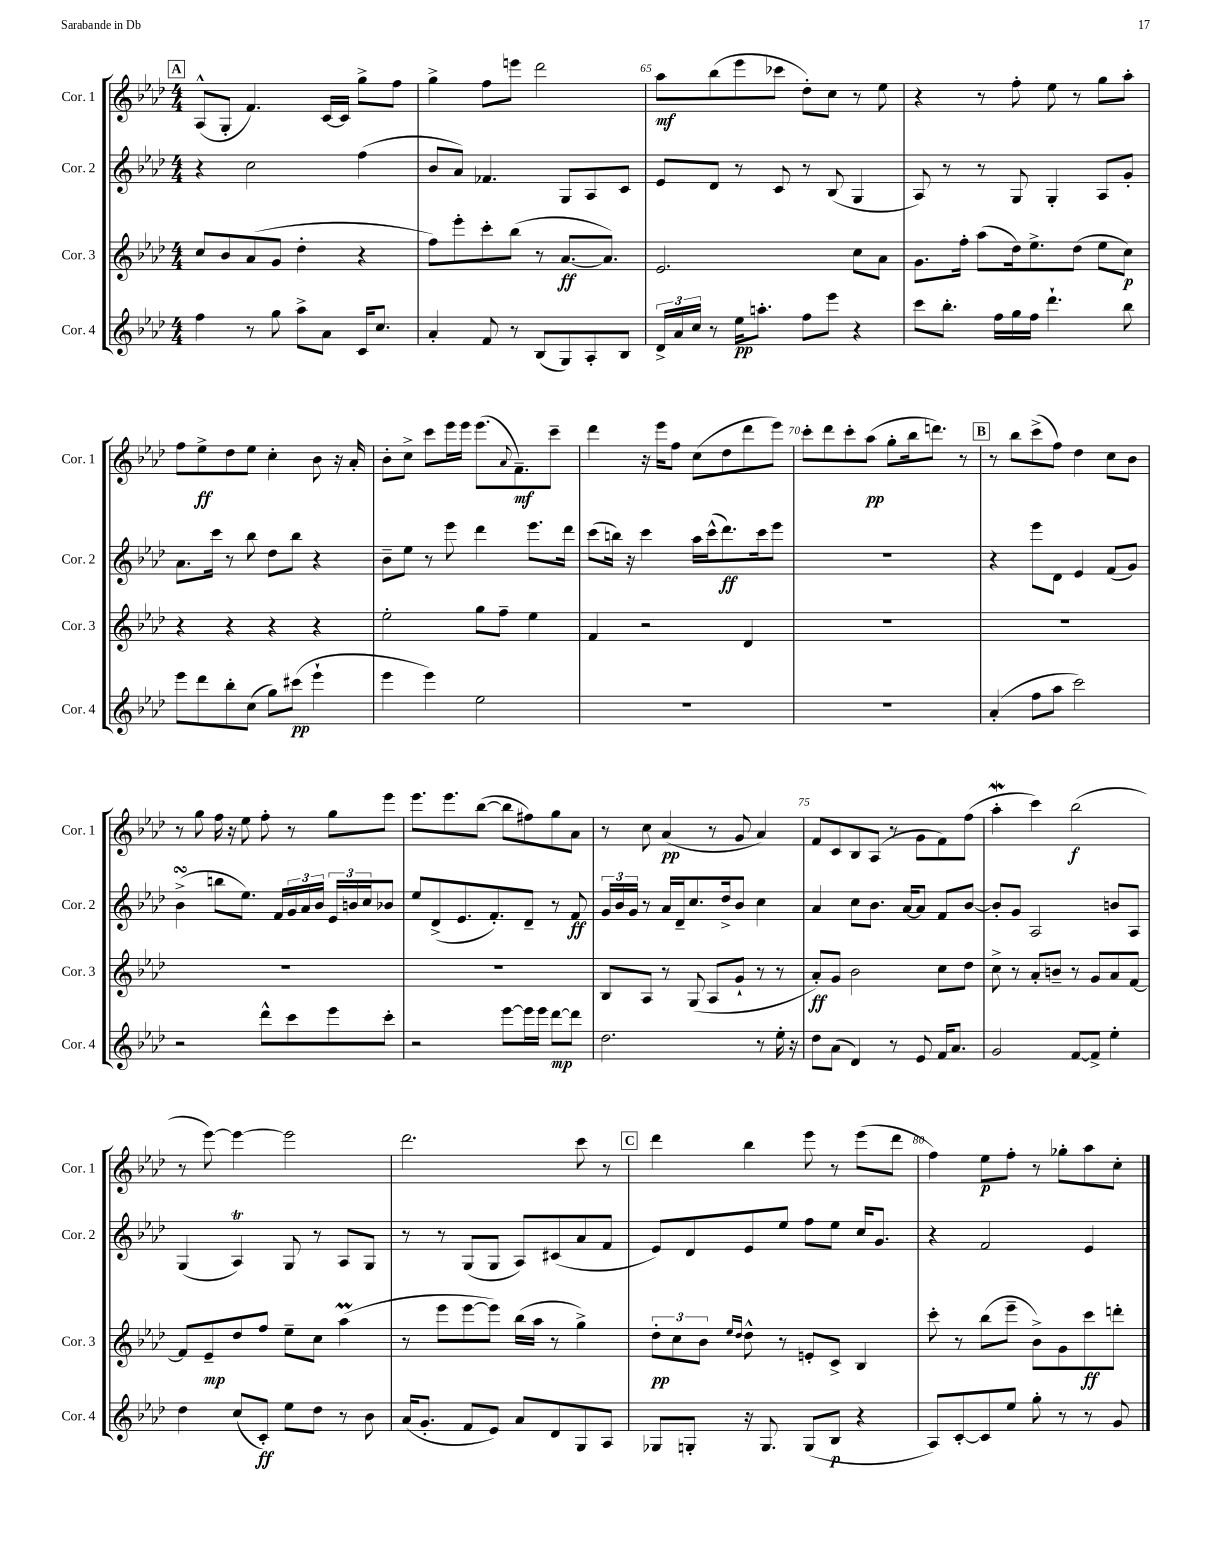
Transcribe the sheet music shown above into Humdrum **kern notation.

**kern	**kern	**kern	**kern
*staff4	*staff3	*staff2	*staff1
*clefG2	*clefG2	*clefG2	*clefG2
*k[b-e-a-d-]	*k[b-e-a-d-]	*k[b-e-a-d-]	*k[b-e-a-d-]
*M4/4	*M4/4	*M4/4	*M4/4
4ff	8cc	4r	(8A-^^
.	8b-	.	8G'
8r	(8a-	2cc	4.f)
8gg	8g	.	.
8aa-^	4dd-'	.	.
8a-	.	.	[16c
.	.	.	16c]
16c	4r	(4ff	8gg^
8.cc	.	.	.
.	.	.	8ff
=	=	=	=
4a-'	8ff)	8b-	4gg^
.	8eee-'	8a-)	.
8f	8ccc'	4.f-	8ff
8r	(8bb-	.	8eee
(8B-	8r	.	2ddd-
8G)	[8.a-	8G	.
8A-'	.	8A-	.
.	8.a-])	.	.
8B-	.	8c	.
=	=	=	=
24d-^	2.e-	8e-	8aa-
24a-	.	.	.
24cc	.	.	.
8r	.	8d-	(8bb-
16ee-	.	8r	8eee-
8.aa'	.	.	.
.	.	8c	8ccc-
8ff	.	8r	8dd-')
8eee-	.	(8B-	8cc
4r	8cc	4G	8r
.	8a-	.	8ee-
=	=	=	=
8ccc	8.g	8A-)	4r
8.bb-'	.	8r	.
.	16ff'	.	.
.	(8aa-	8r	8r
16ff	.	.	.
16gg	16dd-)	8G	8ff'
16ff	8.ee-^	.	.
4.ddd-`	.	4G'	8ee-
.	(8dd-	.	8r
.	8ee-	8A-	8gg
8bb-	8cc)	8g'	8aa-'
=	=	=	=
8eee-	4r	8.a-	8ff
8ddd-	.	.	8ee-^
.	.	16ccc	.
8bb-'	4r	8r	8dd-
(8cc	.	8bb-	8ee-
8gg)	4r	8dd-	4cc'
(8ccc#	.	8bb-	.
4eee-`	4r	4r	8b-
.	.	.	16r
.	.	.	16a-'
=	=	=	=
4eee-	2ee-'	8b-~	8b-'
.	.	8ee-	8cc^
4eee-)	.	8r	8ccc
.	.	8eee-	16eee-
.	.	.	16eee-
2ee-	8gg	4ddd-	(8.eee-
.	8ff~	.	.
.	.	.	8qqa-
.	.	.	8.f~)
.	4ee-	8.eee-	.
.	.	.	8ccc~
.	.	16ddd-	.
=	=	=	=
1r	4f	(8ccc	4ddd-
.	.	16bb)	.
.	.	16r	.
.	2r	4ccc	16r
.	.	.	16eee-
.	.	.	8ff
.	.	16aa-	(8cc
.	.	(16ccc^^	.
.	.	8.ddd-)	8dd-
.	4d-	.	8ddd-
.	.	16ccc	.
.	.	8eee-	8eee-)
=	=	=	=
1r	1r	1r	8ccc'
.	.	.	8ddd-
.	.	.	8ccc'
.	.	.	(8aa-
.	.	.	8gg'
.	.	.	16bb-
.	.	.	8.ddd)
.	.	.	8r
=	=	=	=
(4a-'	1r	4r	8r
.	.	.	8bb-
8ff	.	8eee-	(8ccc^
8aa-	.	8d-	8ff)
2ccc)	.	4e-	4dd-
.	.	(8f	8cc
.	.	8g)	8b-
=	=	=	=
2r	1r	(4b-^	8r
.	.	.	8gg
.	.	8bb	16ff
.	.	.	16r
.	.	8.ee-)	8ee-
8ddd-^^	.	.	8ff'
.	.	16f	.
8ccc	.	24g	8r
.	.	24a-	.
.	.	24b-	.
8eee-	.	24e-	8gg
.	.	24b	.
.	.	24cc	.
8ccc'	.	8b-	8eee-
=	=	=	=
2r	1r	8ee-	8.eee-
.	.	(8d-^	.
.	.	.	8.eee-
.	.	8.e-	.
.	.	.	([8bb-
.	.	8.f')	.
[8eee-	.	.	8bb-]
16eee-]	.	8d-~	8ff#)
16eee-	.	.	.
[8ddd-	.	8r	8gg
8ddd-]	.	8f	8a-
=	=	=	=
2.dd-	8B-	24g	8r
.	.	24b-	.
.	.	24g	.
.	8A-	8r	8cc
.	8r	16a-	(4a-
.	.	16d-~	.
.	(8G	8.cc	.
.	8A-	.	8r
.	.	16dd-^	.
.	8g`	8b-	8g
8r	8r	4cc	4a-)
16ee-'	8r	.	.
16r	.	.	.
=	=	=	=
8dd-	8a-')	4a-	8f
(8a-	8g	.	8c
4d-)	2b-	8cc	8B-
.	.	8.b-	(8A-
8r	.	.	8r
.	.	[16a-	.
8e-	.	8a-]	8g
16f	8cc	8f	8f)
8.a-	.	.	.
.	8dd-	[8b-	(8ff
=	=	=	=
2g	8cc^	8b-']	4aa-'
.	8r	8g	.
.	8a-'	2A-	4ccc)
.	8b~	.	.
[8f	8r	.	(2bb-
8f^]	8g	.	.
4ee-'	8a-	8b	.
.	[8f	8A-	.
=	=	=	=
4dd-	8f]	(4G	8r
.	8e-~	.	[8eee-)
(8cc	8dd-	4A-)	4eee-_
8c')	8ff	.	.
8ee-	8ee-~	8G	2eee-]
8dd-	8cc	8r	.
8r	(4aa-	8A-	.
8b-	.	8G	.
=	=	=	=
(16a-	8r	8r	2.ddd-
8.g'	.	.	.
.	8eee-	8r	.
8f	[8eee-	(8G	.
8e-)	8eee-])	8G	.
8a-	(16bb-	8A-)	.
.	16aa-	.	.
8d-	8r	(8c#	.
8G	4gg^)	8a-	8ccc
8A-	.	8f	8r
=	=	=	=
8G-	12dd-'	8e-)	4ddd-
.	12cc	.	.
8G'	.	8d-	.
.	12b-	.	.
.	16qqee-	.	.
.	16qqdd-	.	.
16r	8dd-^^	8e-	4bb-
8.G	.	.	.
.	8r	8ee-	.
(8G	8e'	8ff	8eee-
8B-	8c^	8ee-	8r
4r	4B-	16cc	(8eee-
.	.	8.g	.
.	.	.	8ddd-
=	=	=	=
8A-)	8ccc'	4r	4ff)
[8c'	8r	.	.
8c]	(8bb-	2f	8ee-
8ee-	8eee-~	.	8ff'
8gg'	8b-^)	.	8r
8r	8g	.	8gg-'
8r	8ccc	4e-	8aa-
8g	8ddd'	.	8cc'
==	==	==	==
*-	*-	*-	*-
